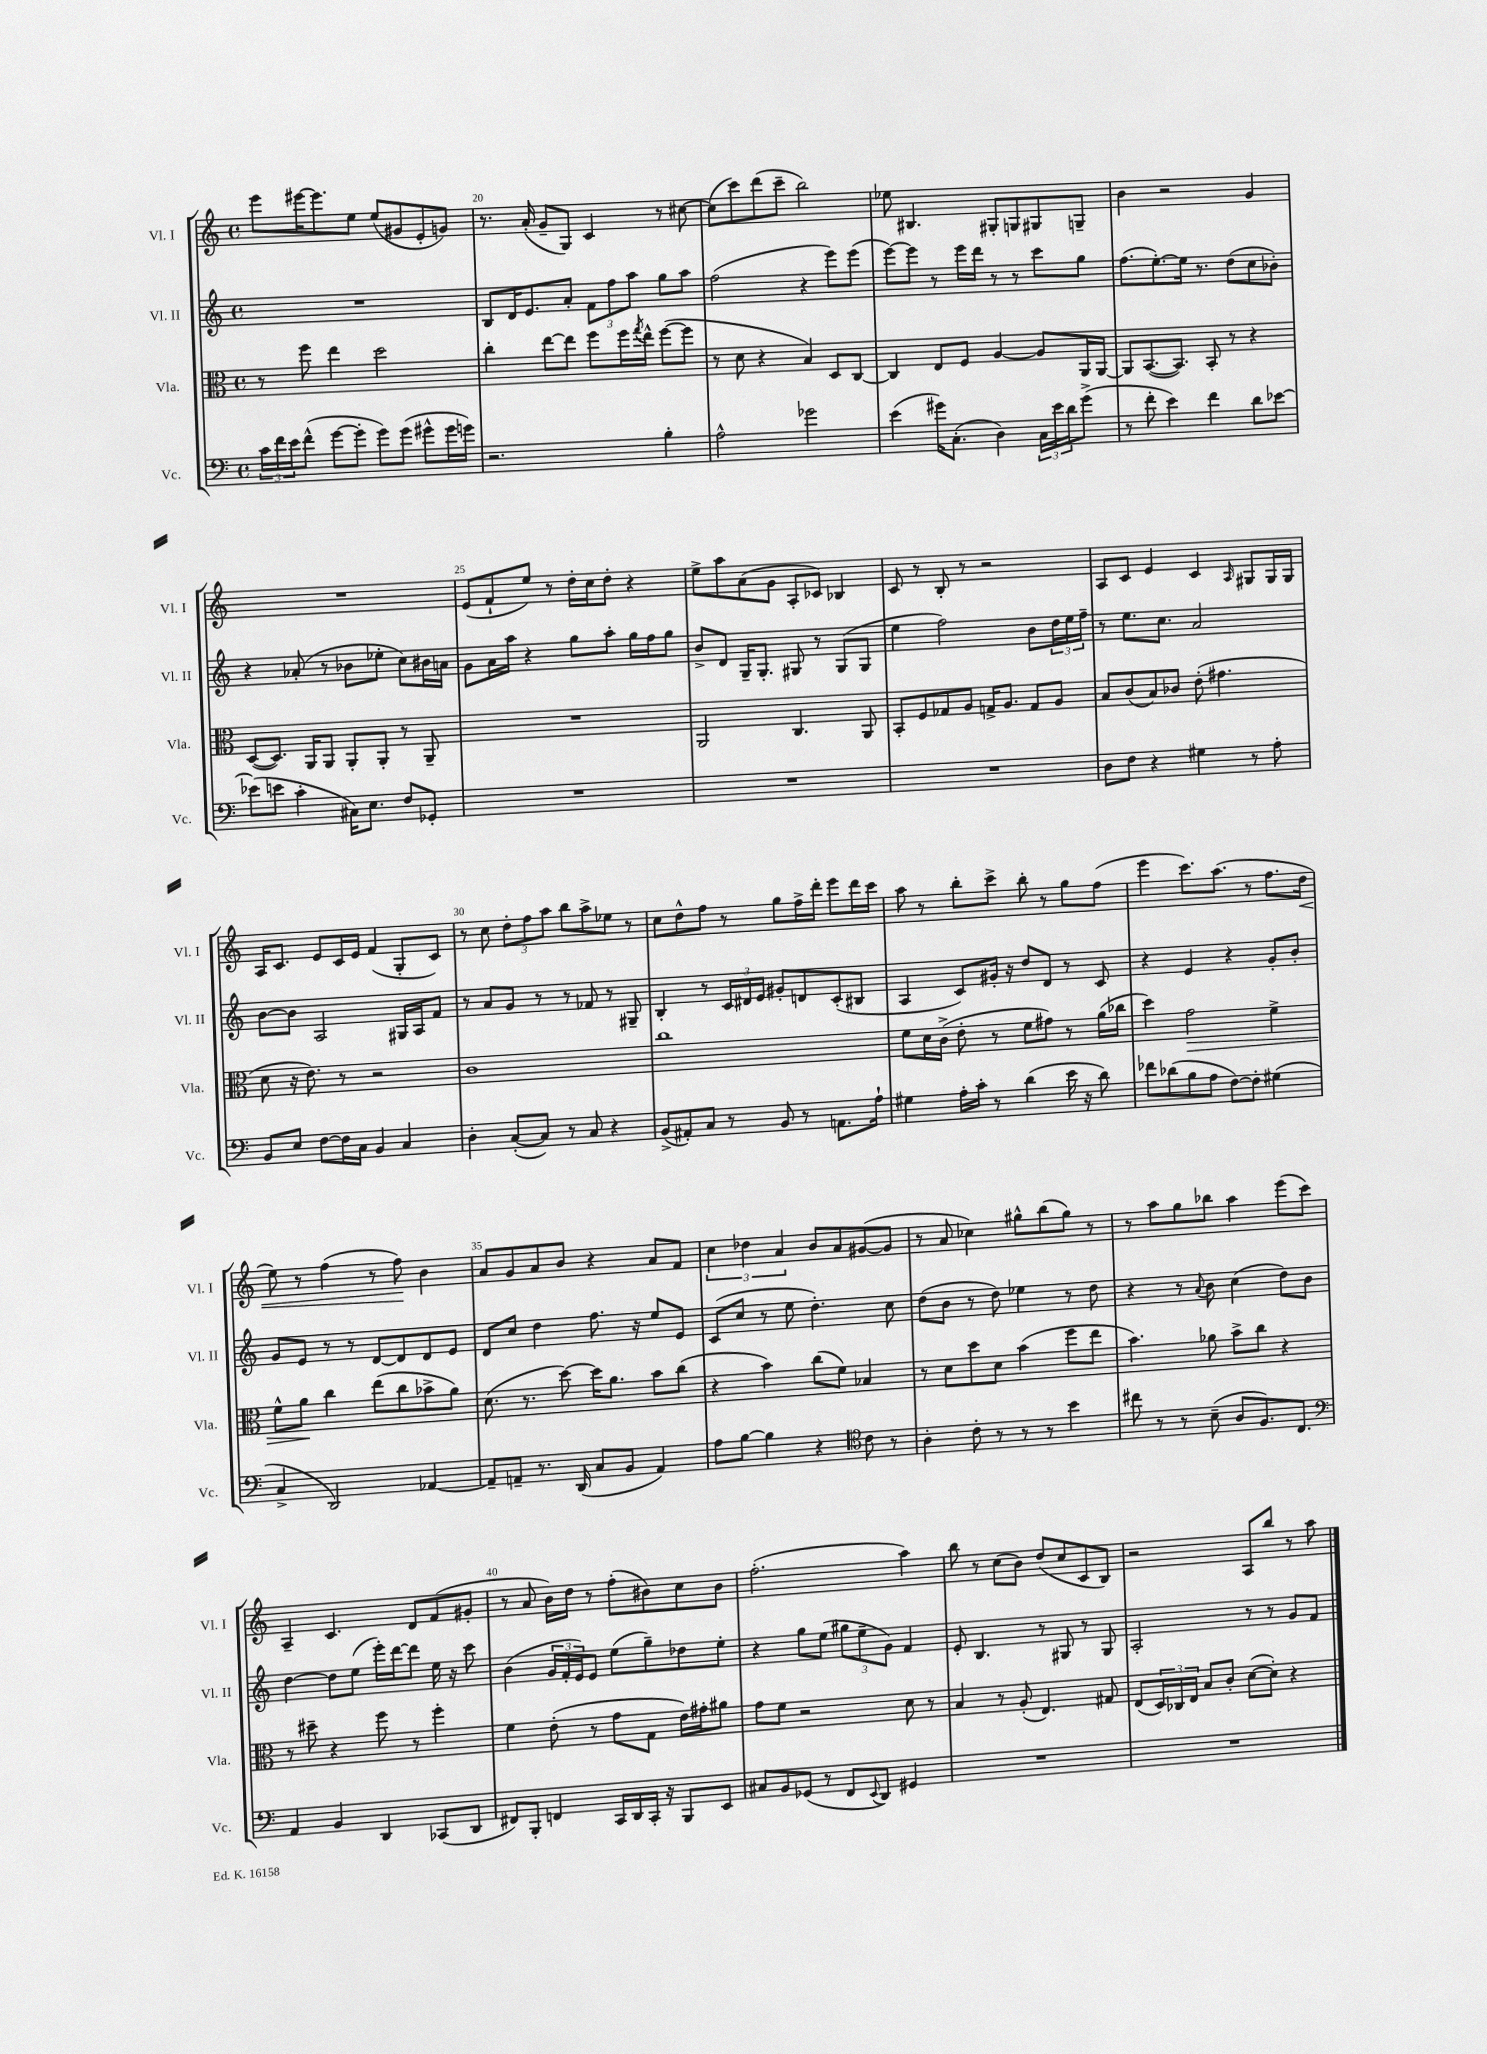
<<
\new StaffGroup <<
\new Staff = "s0" \with { instrumentName = "Vl. I" shortInstrumentName = "Vl. I" } {
    \clef treble \key c \major \defaultTimeSignature \time 4/4
    e'''8 eis'''16~ eis'''8. e''8 e''8( gis'8 e'8-. g'8) |
    r8. a'16-.( g'8-- g8) c'4 r8 cis''8~ |
    cis''8( c'''8) d'''8( c'''8-- b''2) |
    ees''8 bis4. gis8-. g8 gis8 g8-- |
    b'4 r2 g'4 |
    R1 |
    e'8( f'8-! e''8) r8 d''16-. c''16 d''8-. r4 |
    e''8-> a''8 a'8( g'8 a8-. ces'8) bes4 |
    c'8 r8 b8-. r8 r2 |
    a8 c'8 e'4 c'4 \grace { a16 } gis8 gis16 gis16 |
    a16 c'8. e'8 c'16 e'16 f'4( g8-. c'8) |
    r8 c''8 \tuplet 3/2 { d''8-. f''8 a''8 } b''8 a''8-> ees''8 r8 |
    c''8 d''8-^ f''8 r8 g''8 f''16-> d'''16-. e'''8 d'''16 c'''16 |
    a''8 r8 b''8-. c'''8-> b''8-. r8 g''8 f''8( |
    e'''4 c'''8.) a''8.( r8 f''8. d''16\< |
    e''8) r8 f''4( r8 f''8\!) b'4 |
    a'8 g'8 a'8 b'8 r4 a'8 f'8 |
    \tuplet 3/2 { c''4 des''4 a'4 } b'8 a'8 gis'8~( gis'8 |
    r8 a'8 ces''4) gis''8-^ b''8( gis''8) r8 |
    r8 a''8 g''8 bes''8 a''4 e'''8( c'''8) |
    a4-- c'4. d'8 f'8( gis'8-. |
    r8 a'8 b'16) d''16 r8 f''8-.( bis'8) c''8 bis'8 |
    f''2.-.( a''4) |
    b''8 r8 c''8( b'8) d''8( c''8 c'8 b8) |
    r2 a8 b''8 r8 a''8 \bar "|." |
}
\new Staff = "s1" \with { instrumentName = "Vl. II" shortInstrumentName = "Vl. II" } {
    \clef treble \key c \major \defaultTimeSignature \time 4/4
    R1 |
    b8 d'16 e'8. a'8-. \tuplet 3/2 { f'8 f''8 a''8 } g''8 a''8 |
    f''2( r4 e'''8) e'''8( |
    e'''8~) e'''8 r8 e'''16 d'''16 r8 r8 c'''8 g''8 |
    f''8.( e''8.~-.) e''16 r8. d''8( c''8 bes'8-.) |
    r4 aes'8-.( r8 bes'8 ees''8-. c''8) bis'16 a'16 |
    g'8 a'16 a''16 r4 g''8 a''8-. g''16 f''16 g''8 |
    b'8-> d'8 g16-- g8.-. gis8 r8 gis8( gis8 |
    e''4 f''2) b'8 \tuplet 3/2 { d''16 e''16 f''16-- } |
    r8 e''8. c''8. a'2 |
    b'8~ b'8 a2 gis16 a16 f'8 |
    r8 a'8 g'8 r8 r8 fes'8 r8 gis8-- |
    b4-. r8 \tuplet 3/2 { c'16 dis'16 e'16 } gis'8-. d'8 c'8-.( bis8 |
    a4 c'8) gis'16-. r16 d''8 d'8 r8 c'8 |
    r4 e'4 r4 g'8-. b'8-. |
    g'8 e'8 r8 r8 d'8~ d'8 d'8 e'8 |
    d'8 c''8 d''4 f''8. r16 e''8 e'8 |
    c'8( c''8 r8 e''8 d''4.-.) c''8 |
    d''8( b'8 r8 d''8) ees''4 r8 d''8 |
    r4 r8 \appoggiatura { a'8 } b'8 c''4( d''8) b'8 |
    d''4~ d''8 e''8( e'''16-.) d'''16~ d'''8 e''16 r16 c'''8 |
    b'4( \tuplet 3/2 { g'16 f'16-. e'16) } e'8 e''8( g''8--) des''8 e''8-. |
    r4 g''8 e''8( \tuplet 3/2 { gis''8 e''8-- g'8) } f'4 |
    e'8-. b4. r8 gis8 r8 gis8 |
    a2-. r8 r8 g'8 f'8 \bar "|." |
}
\new Staff = "s2" \with { instrumentName = "Vla." shortInstrumentName = "Vla." } {
    \clef alto \key c \major \defaultTimeSignature \time 4/4
    r8 f''8 e''4 d''2 |
    c''4-. e''8~ e''8 f''8 f''16 \acciaccatura { g''8 } e''16-^ f''8~( f''8 |
    r8 d'8 r4 b4) d8 c8~ |
    c4 e8 f8 a4~ a8 a,16 a,16~ |
    a,8 b,8.~( b,8.) b,8-. r8 r4 |
    d8~( d8.) a,16 a,8 a,8-. a,8-. r8 a,8-- |
    R1 |
    a,2 c4. a,8 |
    b,8-. f8 ges8 a8 g16-> a8. g8 a8 |
    b8 c'8( b8) ces'8 e'8-.( gis'4. |
    d'8 r16 e'8.) r8 r2 |
    c'1 |
    c''1 |
    f'8 d'16 c'16->( e'8-. r8 f'8 gis'8) r8 a'16( ces''16 |
    d''4) g'2\> f'4-> |
    f'8-^ a'8\! c''4 e''8( c''8 bes'8-> a'8) |
    d'8.( r8. d''8~) d''16 a'8. b'8 c''8( |
    r4 b'4) c''8( f'8) bes4 |
    r8 d'8 d''8 d'8 b'4( f''8 e''8 |
    b'4.) aes'8 b'8-> c''8 r4 |
    r8 dis''8-- r4 f''8 r8 f''4-. |
    f'4 e'8-.( r8 g'8 g8 e'16) gis'16-. ais'8 |
    g'8 f'8 r2 d'8 r8 |
    b4 r8 a8-.( e4.) gis8 |
    e8( \tuplet 3/2 { d16) ces16 e16 } b8 c'8-. d'8~( d'8-.) r4 \bar "|." |
}
\new Staff = "s3" \with { instrumentName = "Vc." shortInstrumentName = "Vc." } {
    \clef bass \key c \major \defaultTimeSignature \time 4/4
    \tuplet 3/2 { c'16 f'16 e'16 } f'8-^( g'8~ g'8-. g'8) g'8( gis'8-^ gis'16 g'16) |
    r2. b4-. |
    a2-^ ges'2 |
    e'4( gis'16) c8.-.( d4) \tuplet 3/2 { c16 e'16 d'16 } gis'8->( |
    r8 f'8-. e'4) f'4 d'8 ees'8~ |
    ees'8( e'8 c'4-. cis16) e8. f8 ges,8-. |
    R1 |
    R1 |
    R1 |
    d8 f8 r4 gis4 r8 a8-. |
    b,8 e8 f8~ f16 c16 b,4 c4 |
    d4-. c8~-.( c8) r8 c8 r4 |
    b,8->( ais,8-.) c8 r8 b,8 r8 a,8. a16-! |
    gis4 a16-. c'16-. r8 d'4( e'16 r16 d'8) |
    fes'8 des'8( b8 a8 f8~) f8-. gis4( |
    c4-> d,2) aes,4~ |
    aes,8-- a,8-- r8. d,16( c8 b,8 a,4) |
    a8 b8~ b4 r4 \clef tenor c'8 r8 |
    a4-. c'8-. r8 r8 r8 b'4 |
    cis''8 r8 r8 b8--( a8 f8.) c8. |
    \clef bass a,4 b,4 d,4 ces,8( d,8 |
    fis,8) b,,8-. f,4 c,16 d,16 c,16-. r16 b,,8 e,8 |
    cis8 b,8 ges,8( r8 f,8 \appoggiatura { e,8 } d,8) gis,4 |
    R1 |
    R1 \bar "|." |
}
>>
>>
\layout { \context { \Score currentBarNumber = #19 \override BarNumber.break-visibility = ##(#f #t #t) barNumberVisibility = #(every-nth-bar-number-visible 5) } }
